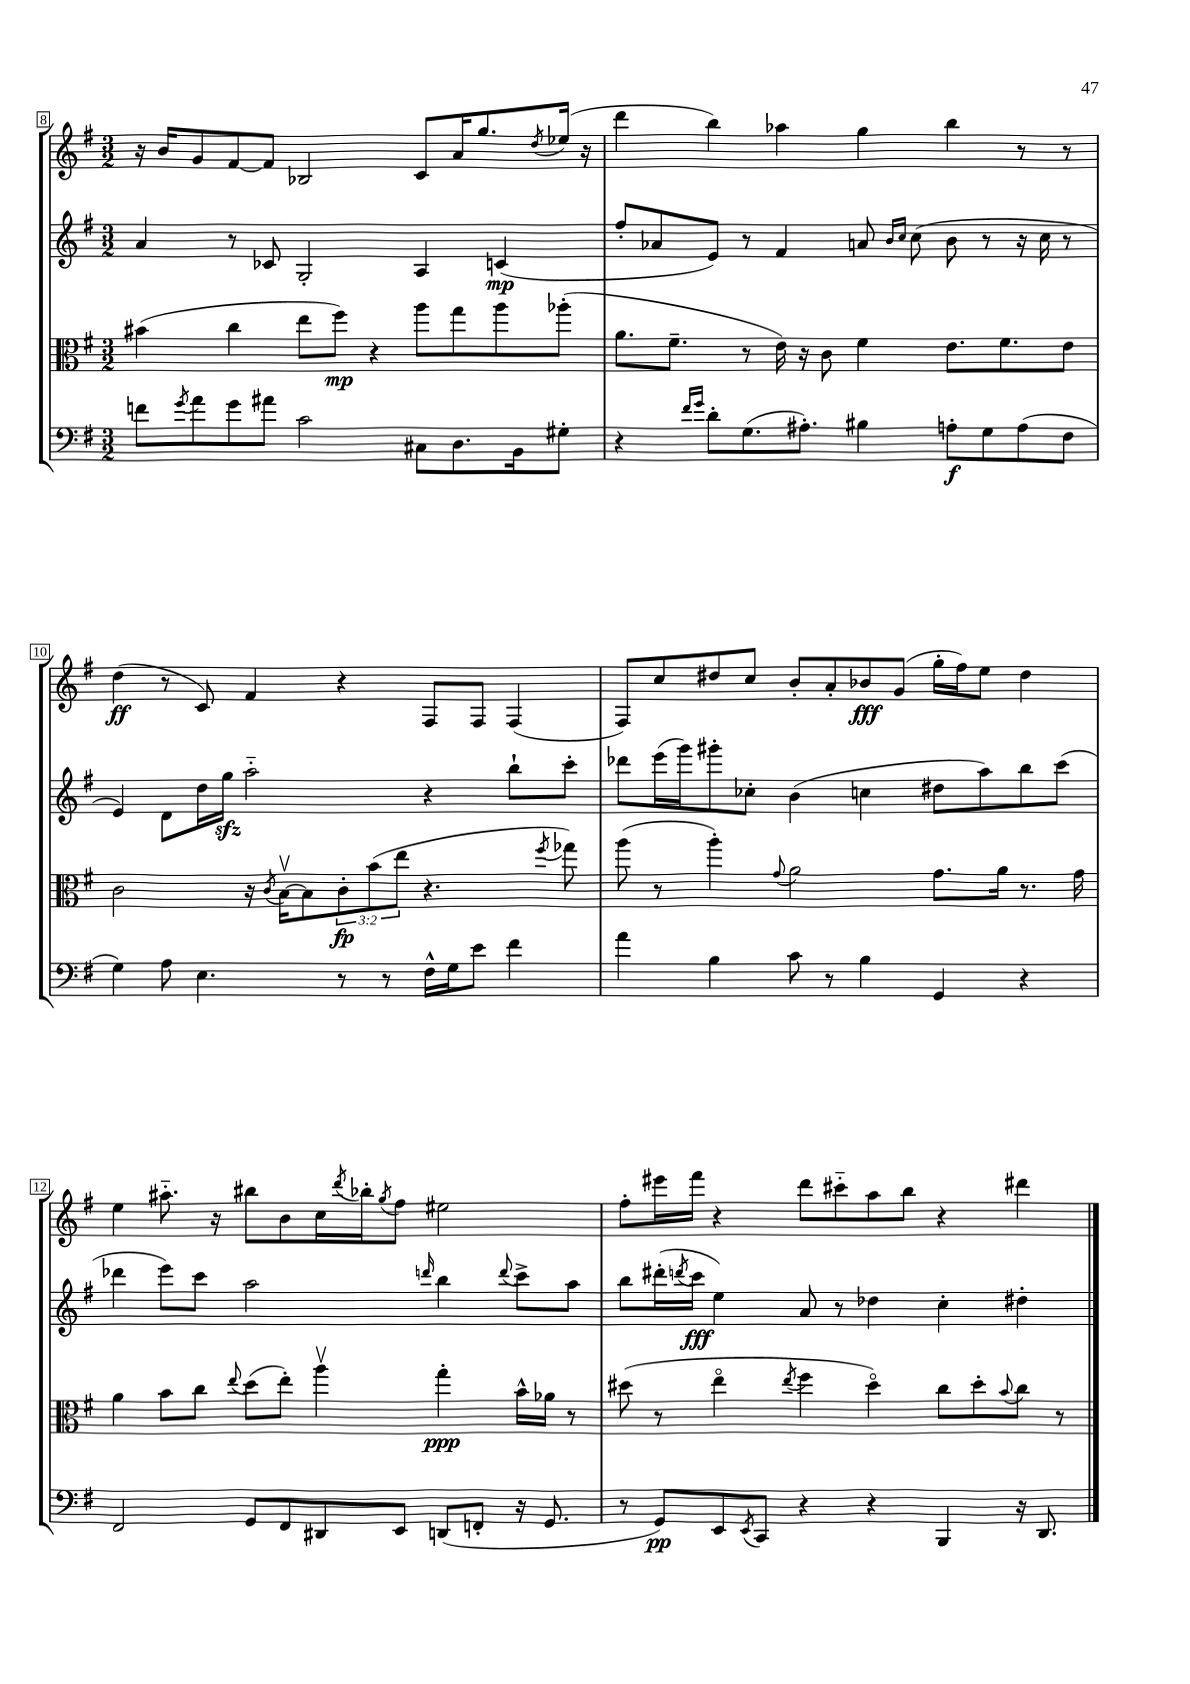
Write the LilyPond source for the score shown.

<<
\new StaffGroup <<
\new Staff = "s0" {
    \clef treble \key g \major \numericTimeSignature \time 3/2
    r16 b'16 g'8 fis'8~ fis'8 bes2 c'8 a'16 g''8. \acciaccatura { d''8 } ees''16( r16 |
    d'''4 b''4) aes''4 g''4 b''4 r8 r8 |
    d''4\ff( r8 c'8) fis'4 r4 fis8 fis8 fis4( |
    fis8) c''8 dis''8 c''8 b'8-. a'8-. bes'8\fff g'8( g''16-. fis''16) e''8 dis''4 |
    e''4 ais''8.-_ r16 bis''8 b'8 c''16 \acciaccatura { d'''8 } bes''16-. \acciaccatura { g''8 } fis''8 eis''2 |
    fis''8-. eis'''16 fis'''16 r4 d'''8 cis'''8-_ a''8 b''8 r4 dis'''4 \bar "|." |
}
\new Staff = "s1" {
    \clef treble \key g \major \numericTimeSignature \time 3/2
    a'4 r8 ces'8 g2-. a4 c'4\mp( |
    fis''8-. aes'8 e'8) r8 fis'4 a'8 \grace { b'16 c''16 } c''8( b'8 r8 r16 c''16 r8 |
    e'4) d'8 d''16 g''16\sfz a''2-_ r4 b''8-! c'''8-. |
    des'''8 e'''16( g'''16) gis'''8-. ces''8-. b'4( c''4 dis''8 a''8) b''8 c'''8( |
    des'''4 e'''8) c'''8 a''2 \grace { d'''16 } b''4 \appoggiatura { d'''8 } c'''8-> a''8 |
    b''8 dis'''16-.( \acciaccatura { d'''8 } c'''16\fff e''4) a'8 r8 des''4 c''4-. dis''4-. \bar "|." |
}
\new Staff = "s2" {
    \clef alto \key g \major \numericTimeSignature \time 3/2 \override Staff.TupletNumber.text = #tuplet-number::calc-fraction-text
    bis'4( c''4 e''8 fis''8\mp) r4 a''8 g''8 a''8 aes''8-.( |
    a'8. fis'8.-- r8 e'16) r16 c'8 fis'4 e'8. fis'8. e'8 |
    c'2 r16 \acciaccatura { c'8 } b16~\upbow b8 \tuplet 3/2 { c'8-.\fp b'8( e''8 } r4. \acciaccatura { fis''8 } ges''8) |
    a''8( r8 a''4-.) \appoggiatura { g'8 } a'2 g'8. a'16 r8. g'16 |
    a'4 b'8 c''8 \appoggiatura { e''8 } d''8( e''8-.) a''4\upbow g''4-.\ppp b'16-^ aes'16 r8 |
    dis''8( r8 e''4\flageolet \acciaccatura { e''8 } fis''4 dis''4\flageolet) c''8 dis''8-. \appoggiatura { b'8 } c''8 r8 \bar "|." |
}
\new Staff = "s3" {
    \clef bass \key g \major \numericTimeSignature \time 3/2
    f'8 \acciaccatura { g'8 } a'8 g'8 ais'8 c'2 cis8 d8. b,16 gis8-. |
    r4 \grace { fis'16 g'16 } d'8-. g8.( ais8.-.) bis4 a8-.\f g8 a8( fis8 |
    g4) a8 e4. r8 r8 fis16-^ g16 e'8 fis'4 |
    a'4 b4 c'8 r8 b4 g,4 r4 |
    fis,2 g,8 fis,8 dis,8 e,8 d,8( f,8-. r16 g,8. |
    r8 g,8\pp) e,8 \acciaccatura { e,8 } c,8 r4 r4 b,,4 r16 d,8. \bar "|." |
}
>>
>>
\layout { \context { \Score currentBarNumber = #8 \override BarNumber.stencil = #(make-stencil-boxer 0.1 0.3 ly:text-interface::print) } }
